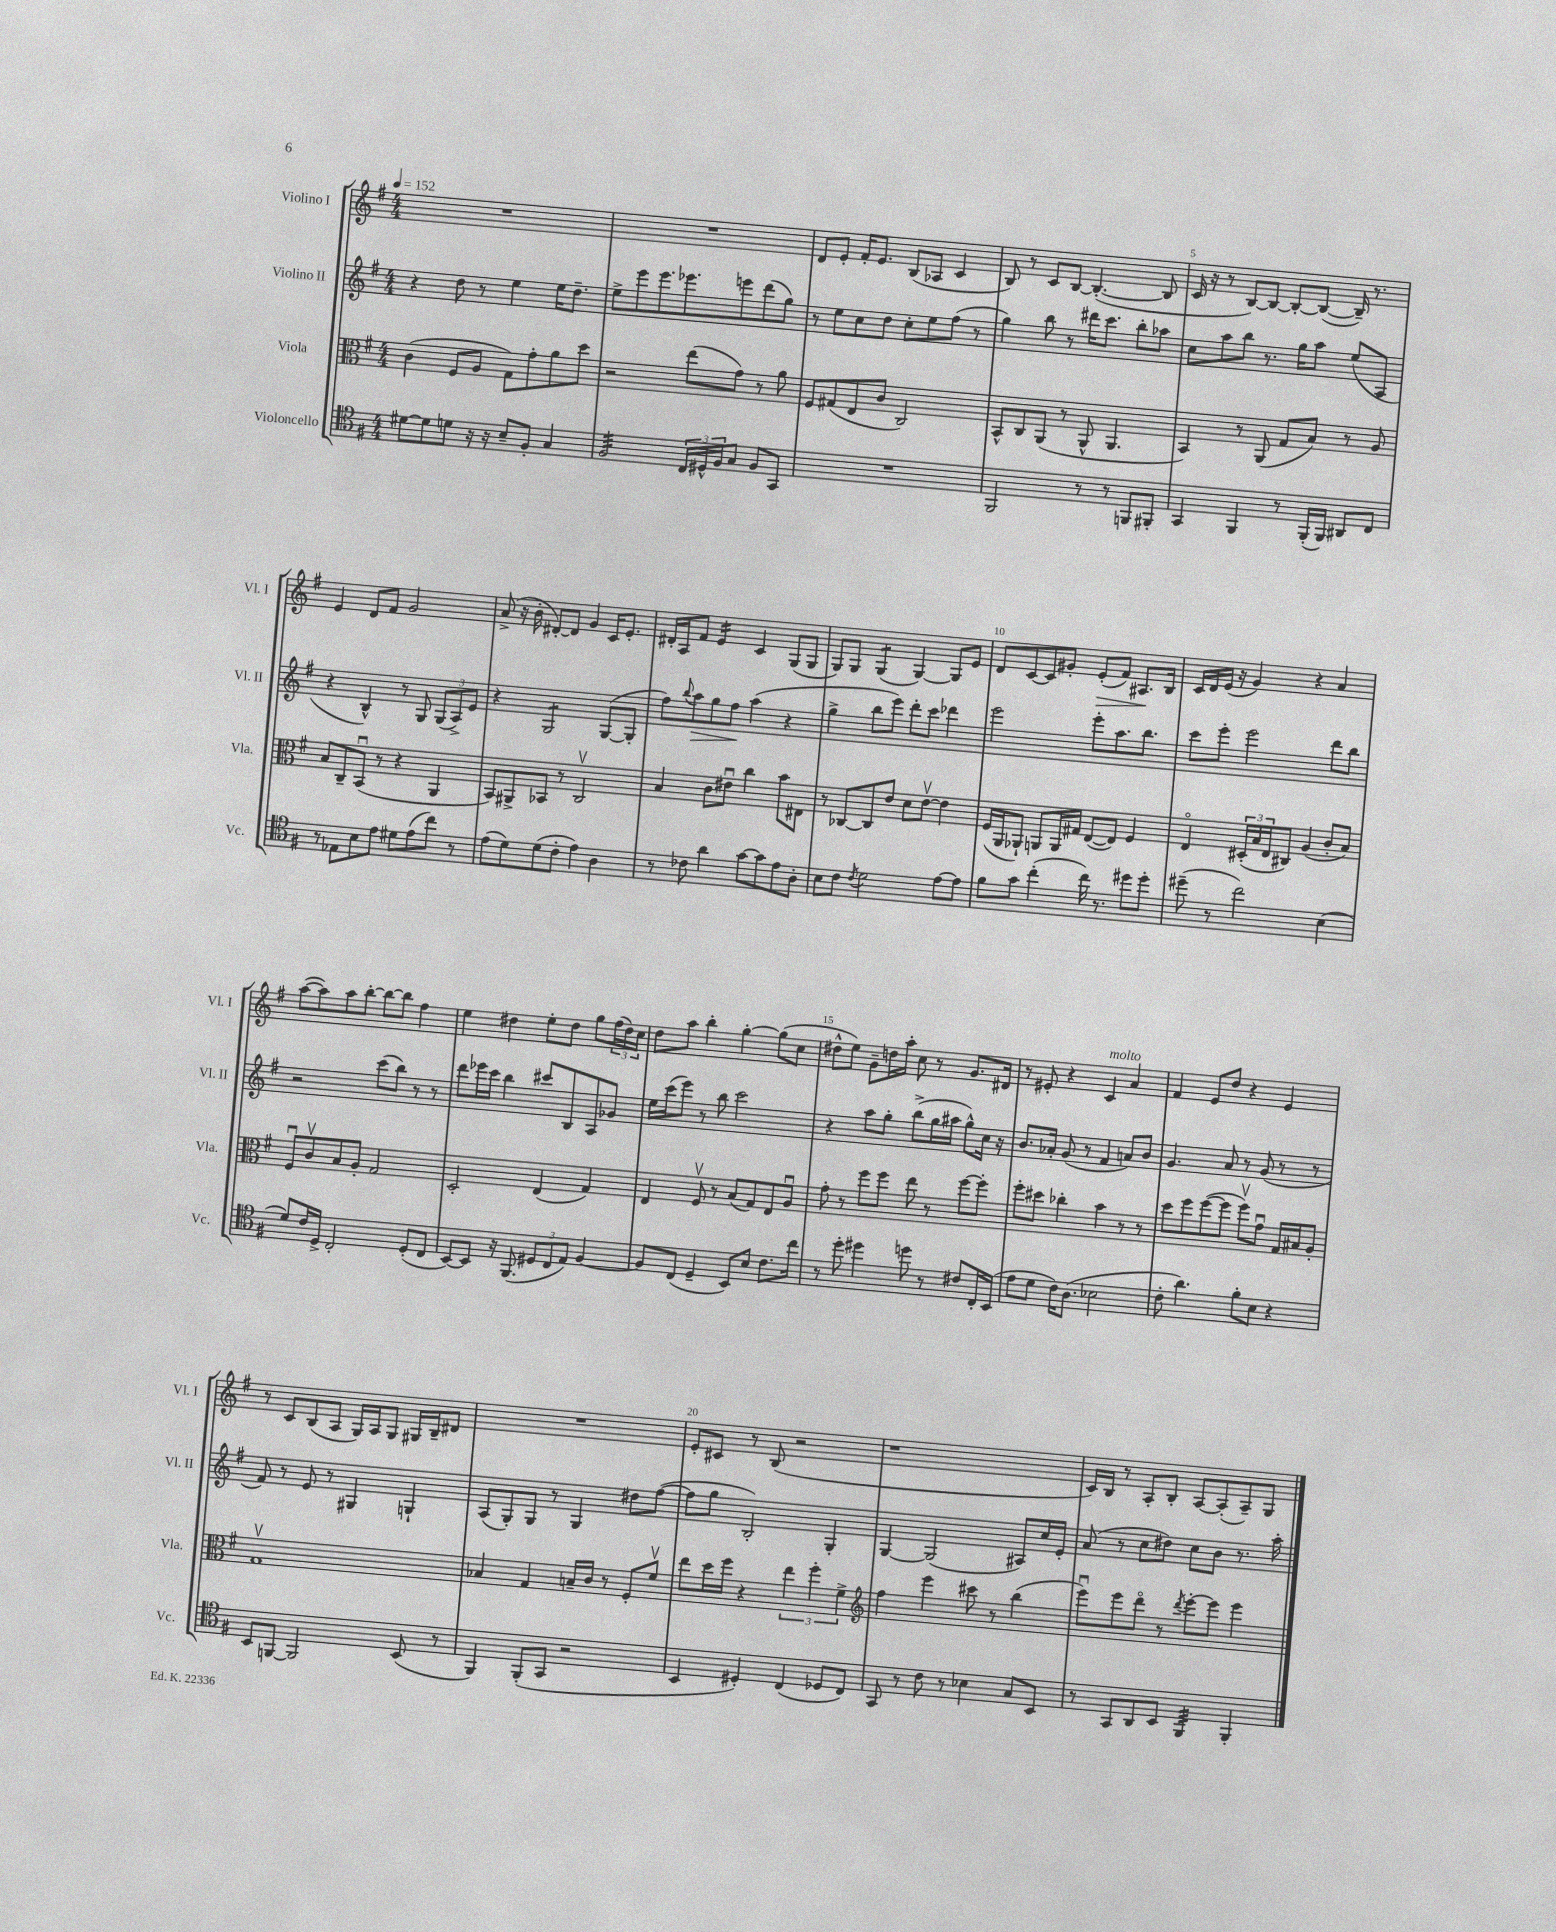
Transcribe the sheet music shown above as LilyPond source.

<<
\new StaffGroup <<
\new Staff = "s0" \with { instrumentName = "Violino I" shortInstrumentName = "Vl. I" } {
    \clef treble \key g \major \numericTimeSignature \time 4/4 \tempo 4 = 152
    R1 |
    R1 |
    d'8 e'8-. fis'16-. e'8. b8( aes8 c'4 |
    b8) r8 c'8 b8~ b4.~-.( b8 |
    c'16 r16 r8 b8~) b8~ b8~-. b8~( b16--) r8. |
    e'4 d'8 fis'8 g'2 |
    a'8->( r16 b'16-. dis'8~-.) dis'8 g'4 c'16 e'8.-. |
    dis'16-. a16 fis'8 e'4:16 c'4 g8( g8 |
    g8) g8 g4:8( g4~) g8 e'8 |
    d'8 c'8~ c'8 gis'8-. e'8-.\>( fis'8) ais8.\! b16 |
    c'16 d'16 e'16( r16 g'4) r4 a'4 |
    a''8~( a''8) a''8 b''8~-. b''8~ b''8 fis''4 |
    e''4 dis''4 e''8-. dis''8 g''8 \tuplet 3/2 { fis''16( dis''16) c''16 } |
    d''8 a''8 b''4-. g''4~-. g''8( c''8 |
    dis''8-^ e''8) g'8-- d''16 a''16-. c''8 r8 g'8. dis'16 |
    r8 eis'8-. r4 c'4^\markup { \italic "molto" } a'4 |
    fis'4 e'8 d''8 r4 e'4 |
    r8 c'8 b8( a8 g16) a16 g8 gis16 b16-- dis'8 |
    R1 |
    e'8-. cis'8 r8 b8( r2 |
    r1 |
    c'16) b16 r8 a8-. b8-. a8~ a8-.( a8--) g8 \bar "|." |
}
\new Staff = "s1" \with { instrumentName = "Violino II" shortInstrumentName = "Vl. II" } {
    \clef treble \key g \major \numericTimeSignature \time 4/4
    r4 d''8 r8 e''4 e''16 d''8.-- |
    e''8-> e'''8 e'''8. ees'''8. e'''8 d'''8( g''8) |
    r8 e''8 c''8 d''8 c''8-. e''8 fis''8( r8 |
    g''4) b''8 r8 dis'''16 c'''8. b''8-. aes''8 |
    c''8 a''8 b''8 r8. g''16 a''8 e''8( a8 |
    r4 b4-^) r8 g8 \tuplet 3/2 { g8( a8->) e'8 } |
    r4 g2:8 g8~( g8-. |
    fis''8) \appoggiatura { b''8 } a''8\> g''8 fis''8\! a''4( r4 |
    g''4-> b''8 e'''8) d'''8-. c'''8 des'''4 |
    e'''2 e'''8-. a''8. b''8. |
    c'''8 e'''8-. e'''2 d'''8 b''8 |
    r2 c'''8( b''8) r8 r8 |
    d'''8 ees'''16 c'''16 b''4 cis'''8 b8 a8 ges'8 |
    e''16 c'''16( e'''8) r8 b''8 c'''2 |
    r4 a''8 g''8-. b''8->( g''16 ais''16 g''8-^) c''16 r16 |
    b'8. aes'16-. g'8( r8 fis'4 a'8) b'8 |
    g'4. a'8 r8 g'8( r8 r8 |
    fis'8) r8 e'8 r8 gis4 g4-! |
    a8( g8-.) g8 r8 g4 dis''8 fis''8~( |
    fis''8 g''8 b2-.) g4-. |
    g4~ g2( ais8) c''16 e'16-. |
    a'8( r8 c''8 dis''8) c''8 b'8 r8. a''16-. \bar "|." |
}
\new Staff = "s2" \with { instrumentName = "Viola" shortInstrumentName = "Vla." } {
    \clef alto \key g \major \numericTimeSignature \time 4/4
    c'4( fis8 a8 g8) g'8-. a'8 d''8 |
    r2 e''8( g'8) r8 a'8 |
    fis8 gis8( e8 c'8 c2) |
    b,8-^ c8 a,8( r8 a,8-^ a,4. |
    b,4) r8 a,8( g8 b8) r8 a8 |
    b8 c8-- b,8\downbow( r8 r4 a,4 |
    b,8) ais,8-> bes,8 r8 c2\upbow |
    b4 c'8 eis'8\downbow c''4 b'8 eis8 |
    r8 ces8~ ces8 e'8 d'8 e'8~\upbow e'4 |
    fis16( a,16 aes,8-!) a,8 a,16 gis16 e8~( e8) fis4 |
    e4\flageolet \tuplet 3/2 { dis16-.( b16 e16 } cis8) a4( c'8-. b8) |
    fis8\downbow c'8\upbow b8 a8-. g2 |
    d2-. e4( g4) |
    e4 fis8\upbow r8 b8( g8) e8 a8\downbow |
    g'8-. r8 fis''8 fis''8 e''8 r8 fis''8~ fis''8-. |
    fis''8-. dis''8 ces''4-. b'4 r8 r8 |
    d''8 fis''8 fis''8~( fis''8 fis''8\upbow) g'8\downbow g16 bis16 a8-. |
    g1\upbow |
    bes4 g4 b16-- c'16 r8 fis8-. fis'8\upbow |
    e''8 d''16 fis''16 r4 \tuplet 3/2 { e''4 fis''4-. fis'4-> } |
    \clef treble fis''4 e'''4 cis'''8 r8 b''4( |
    e'''8\downbow) e'''8 d'''8\flageolet r8 \acciaccatura { d'''8 } e'''8~-. e'''8 e'''4 \bar "|." |
}
\new Staff = "s3" \with { instrumentName = "Violoncello" shortInstrumentName = "Vc." } {
    \clef tenor \key g \major \numericTimeSignature \time 4/4
    dis'8~ dis'8 d'8 r16 r16 b8-- fis8-. g4 |
    fis2:32 \tuplet 3/2 { c16 dis16-^ fis16 } g8 fis8 g,8 |
    R1 |
    fis,2 r8 r8 f,8 fis,8-. |
    g,4 fis,4 r8 fis,16-.( fis,16) ais,8 c8 |
    r8 ees8 b8 e'8 dis'8 e'8( c''8) r8 |
    e'8( d'8) d'8( c'8-. e'4) a4 |
    r8 ces'8 a'4 g'8~ g'8 e'8 a8-. |
    b8 c'8 \acciaccatura { c'8 } d'2 e'8~ e'8 |
    fis'8 g'8 c''4-.( c''16) r8. dis''8 dis''8-. |
    dis''8--( r8 c''2) b4( |
    d'8) c'16 d16-> c2-. d8-.( c8 |
    b,8~) b,8 r16 fis,8.( \tuplet 3/2 { dis8 c8 e8) } fis4~ |
    fis8 c8( d4-- b,8) b8 c'8. c''16 |
    r8 d''8-. dis''4 d''8 r8 cis'8 c16-. b,16( |
    e'8 d'8 c'16) a8.( bes2 |
    c'8-. a'4.) fis'8-. b8 r4 |
    b,8 f,8~ f,2 b,8( r8 |
    fis,4) fis,8-.( g,8 r2 |
    b,4 dis4-.) c4( des8 c8) |
    g,8 r8 c'8 r8 bes4 g8 b,8 |
    r8 g,8 a,8 b,8 fis,4:32 fis,4-. \bar "|." |
}
>>
>>
\layout { \context { \Score \override BarNumber.break-visibility = ##(#f #t #t) barNumberVisibility = #(every-nth-bar-number-visible 5) } }
